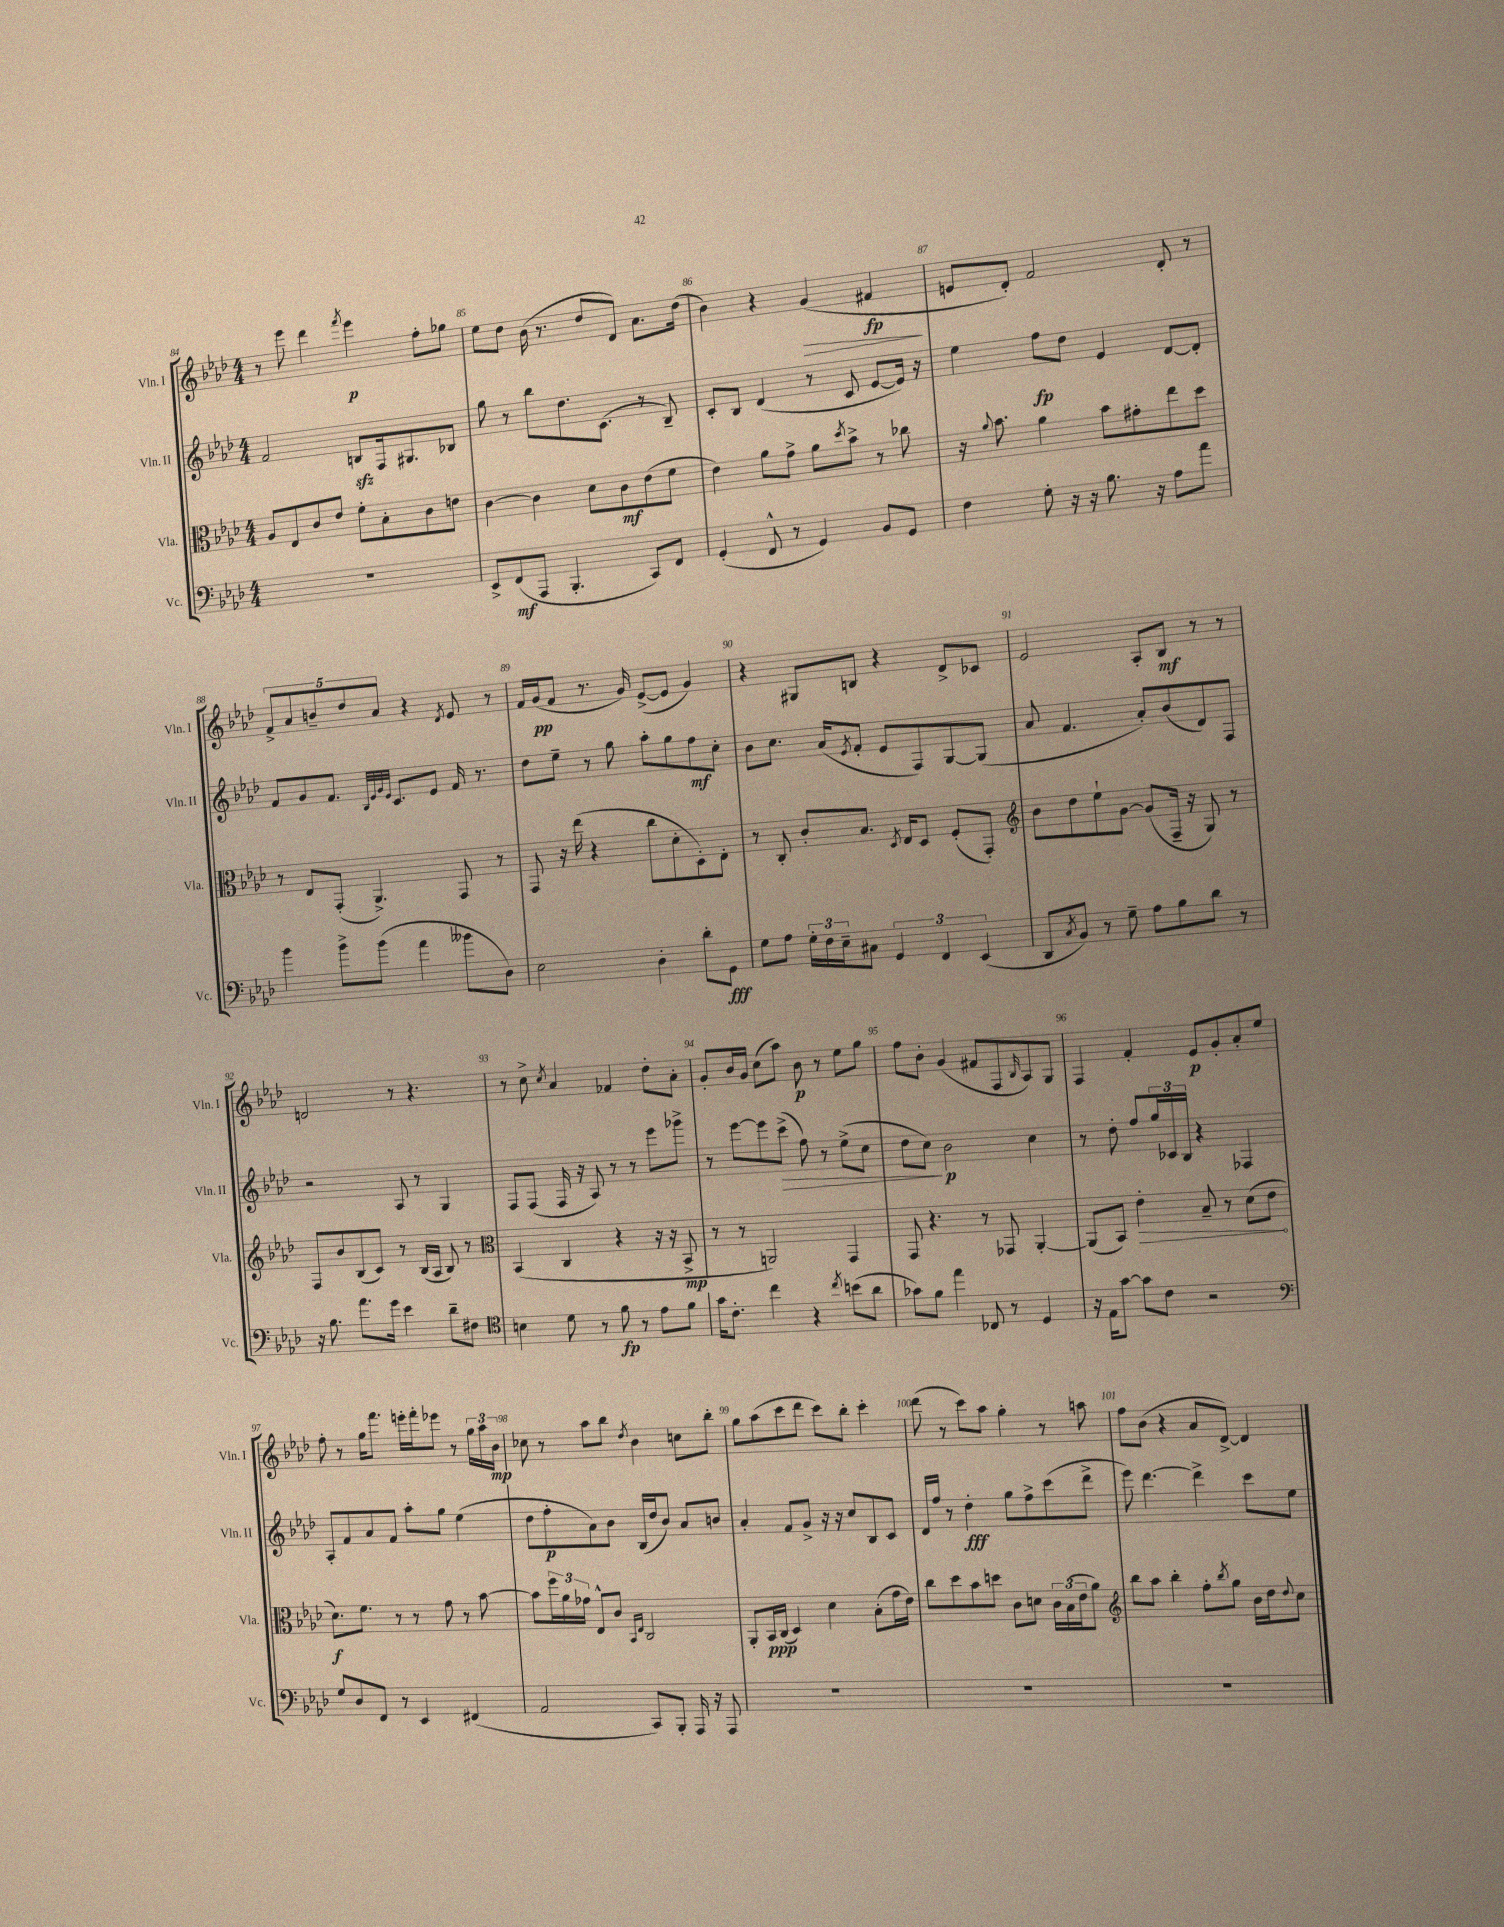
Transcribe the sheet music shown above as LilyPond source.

<<
\new StaffGroup <<
\new Staff = "s0" \with { instrumentName = "Vln. I" shortInstrumentName = "Vln. I" } {
    \clef treble \key aes \major \numericTimeSignature \time 4/4
    r8 ees'''8 des'''4 \acciaccatura { f'''8 } ees'''4\p f''8-. ges''8 |
    ees''8 des''8 bes'16( r8. des''8 des'8) aes'8. des''16( |
    bes'4) r4 g'4\>( fis'4\fp\! |
    e'8 des'8-.) f'2 des'8-. r8 |
    \tuplet 5/4 { f'8-> aes'8 b'8-- des''8 aes'8 } r4 \acciaccatura { des'8 } ees'8 r8 |
    f'16 g'16\pp( f'8 r8. g'16) ees'8~->( ees'8 g'4) |
    r4 gis8 b8 r4 des'8-> ces'8 |
    ees'2 aes8-. bes8\mf r8 r8 |
    d'2 r8 r4. |
    r8 c''8-> \acciaccatura { c''8 } aes'4 fes'4 des''8-. aes'8-. |
    g'8-. bes'16 g'16 c''8( aes''8) bes'8\p r8 ees''8 g''8 |
    f''8 bes'8-. g'4( fis'8 f8 \grace { bes16 } aes8) g8 |
    f4 f'4-. ees'8\p g'8-. aes'8-. ees''8 |
    f''8-. r8 g''16 f'''8. e'''16-. f'''16-. ees'''8 r8 \tuplet 3/2 { g''16 aes''16 bes'16\mp } |
    ces''8 r8 aes''8 bes''8 \acciaccatura { des''8 } bes'4 c''8 bes''8-. |
    g''8 aes''8( c'''8 des'''8 c'''8) bes''8-. c'''4-. |
    des'''8( r8 c'''8) aes''8 g''4-. r8 a''8 |
    f''8 bes'8( r4 aes'8 des'8~->) des'4 \bar "|." |
}
\new Staff = "s1" \with { instrumentName = "Vln. II" shortInstrumentName = "Vln. II" } {
    \clef treble \key aes \major \numericTimeSignature \time 4/4
    f'2 b8\sfz f16 gis8. bes8 |
    g''8 r8 bes''8 des''8. c'8.( r8 bes8--) |
    c'8-. bes8 des'4( r8 c'8 ees'8~ ees'16) r16 |
    ees''4 f''8\fp des''8 ees'4 des'8~ des'8-. |
    f'8 g'8 f'8. \grace { bes32 ees'32 g'32 ees'32 } c'8. ees'8 f'16 r8. |
    des''8 ees''8-- r8 g''8 aes''8-. g''8 f''8\mf c''8-. |
    bes'8 c''8. aes'16( \acciaccatura { ees'8 } f'8-. ees'8 f8) g8~ g8( |
    aes'8 f'4. aes'8-.) bes'8( des'8) f8 |
    r2 aes8 r8 g4 |
    f8 f8( f16 r16 aes8) r8 r8 ees'''8 ges'''8-> |
    r8 ees'''8~ ees'''8 c'''8->\>( f''8) r8 ees''8->( c''8 |
    des''8 c''8\!) bes'2\p c''4 |
    r8 des''8-. f''8 \tuplet 3/2 { g''16 ces'16 bes16 } r4 fes4 |
    aes8-. f'8 aes'8 f'8 aes''8-. g''8 ees''4( |
    des''8 f''8-.\p aes'8) bes'8 bes16( des''16 bes'8) aes'8 b'8 |
    aes'4-. f'8 g'8-> r16 r16 c''8 bes8 c'8 |
    des'16 f''16 r8 des''4-.\fff g''8 f''8-> c'''8( des'''8-> |
    ees'''8) des'''4.~ des'''4-> c'''8 ees''8 \bar "|." |
}
\new Staff = "s2" \with { instrumentName = "Vla." shortInstrumentName = "Vla." } {
    \clef alto \key aes \major \numericTimeSignature \time 4/4
    aes8 ees8 c'8 ees'8 f'8-. bes8-. c'8 e'8 |
    c'4~ c'4 des'8 c'8\mf ees'8( f'8 |
    ees'4) aes'8 g'8-> aes'8 \acciaccatura { des''8 } bes'8-> r8 ces''8 |
    r16 \appoggiatura { aes'8 } bes'8. aes'4 bes'8 gis'8-. ees''8 des''8 |
    r8 ees8 g,8-.( aes,4.->) g,8 r8 |
    g,8 r16 ees''16( r4 c''8 des'8-. des8-.) ees8-. |
    r8 c8-. c'8-. bes8. \acciaccatura { des8 } ees16 des8 f8-.( g,8-.) |
    \clef treble bes'8 des''8 ees''8-! g'8~ g'8( f16-- r16 g8) r8 |
    f8 bes'8 bes8( c'8) r8 bes16( aes16 bes8) r8 |
    \clef alto bes,4( c4 r4 r16 r16 bes,8->\mp |
    r8 r8 a,2) g,4 |
    g,8 r4. r8 ges,8 aes,4~-. |
    aes,8( bes,8) \once \override Hairpin.circled-tip = ##t ees'4-.\> bes8-- r8 des'8( ees'8\! |
    des'8.\f) f'8. r8 r8 g'8 r8 bes'8~ |
    bes'8 \tuplet 3/2 { f''16 aes'16 ges'16 } ees8-^ c'8 \grace { bes,16 ees16 } c2 |
    aes,8-. bes,16\ppp c16( des4) des'4 bes8-.( g'16 ees'16) |
    c''8 des''8 bes'8 d''8 c'8 d'8 \tuplet 3/2 { c'16 bes16( ees'16 } aes'8) |
    \clef treble bes''8 aes''8 bes''4-. f''8-. \acciaccatura { bes''8 } g''8 bes'16 des''16 \appoggiatura { des''8 } c''8 \bar "|." |
}
\new Staff = "s3" \with { instrumentName = "Vc." shortInstrumentName = "Vc." } {
    \clef bass \key aes \major \numericTimeSignature \time 4/4
    R1 |
    ees,8-> f,8\mf( aes,,8 bes,,4.-. c,8) f,8 |
    g,4-.( f,8-^ r8 g,4) bes,8 g,8 |
    f4 g8-. r16 r16 bes8. r16 aes8 aes'8 |
    bes'4 bes'8-> bes'8( aes'4 beses'8 des8) |
    ees2 des4-. des'8-. g,8\fff |
    g8 aes8 \tuplet 3/2 { g16-. f16 ees16-- } cis8 \tuplet 3/2 { g,4 f,4 ees,4( } |
    des,8 \acciaccatura { c8 } bes,8) r8 g8-- aes8 bes8 des'8 r8 |
    r16 bes8. aes'8. g'16 ees'4 des'8-- fis8 |
    \clef tenor b4 des'8 r8 f'8\fp r8 ees'8 f'8 |
    g'16 c'8.-. c''4 r4 \acciaccatura { c''8 } b'8( aes'8 |
    ges'8) f'8 ees''4 ces8 r8 des4 |
    r16 ees16 g'8~ g'8 c'8 r2 |
    \clef bass g8 des8 f,8 r8 ees,4 fis,4( |
    aes,2 c,8) bes,,8-. aes,,16 r16 aes,,8 |
    R1 |
    R1 |
    R1 \bar "|." |
}
>>
>>
\layout { \context { \Score currentBarNumber = #84 \override BarNumber.break-visibility = ##(#f #t #t) barNumberVisibility = #all-bar-numbers-visible } }
